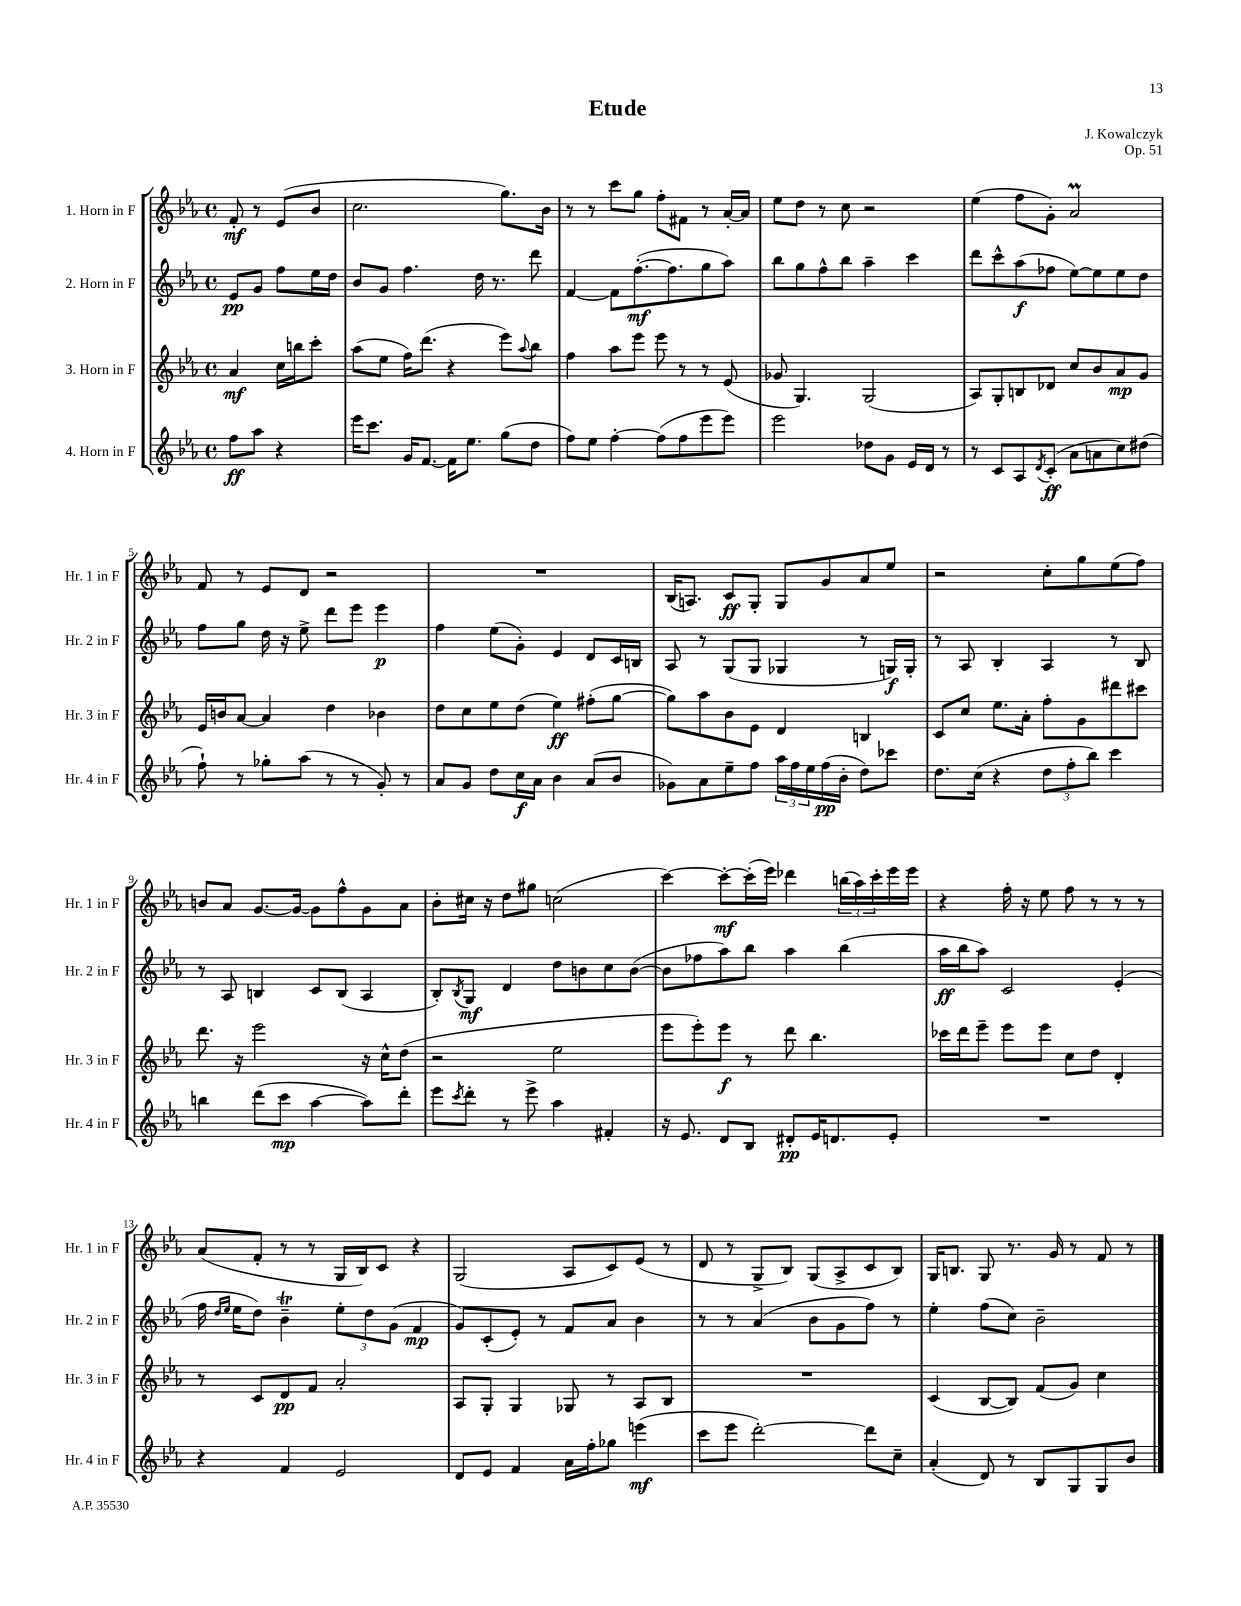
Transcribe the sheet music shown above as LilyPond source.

\header { title = "Etude" composer = "J. Kowalczyk" opus = "Op. 51" }
<<
\new StaffGroup <<
\new Staff = "s0" \with { instrumentName = "1. Horn in F" shortInstrumentName = "Hr. 1 in F" } {
    \clef treble \key ees \major \defaultTimeSignature \time 4/4 \partial 2
    f'8-.\mf r8 ees'8( bes'8 |
    c''2. g''8.) bes'16 |
    r8 r8 c'''8 g''8 f''8-. fis'8 r8 aes'16~-. aes'16 |
    ees''8 d''8 r8 c''8 r2 |
    ees''4( f''8 g'8-.) aes'2\prall |
    f'8 r8 ees'8 d'8 r2 |
    R1 |
    bes16( a8.) c'8\ff g8-. g8 g'8 aes'8 ees''8 |
    r2 c''8-. g''8 ees''8( f''8) |
    b'8 aes'8 g'8.~ g'16~ g'8 f''8-^ g'8 aes'8 |
    bes'8-. cis''16 r16 d''8 gis''8 c''2( |
    c'''4~) c'''8~-.\mf c'''16-.( ees'''16) des'''4 \tuplet 3/2 { b''16( aes''16) c'''16-. } ees'''16 ees'''16 |
    r4 f''16-. r16 ees''8 f''8 r8 r8 r8 |
    aes'8( f'8-. r8 r8 g16 bes16) c'8 r4 |
    g2( aes8 c'8) ees'8( r8 |
    d'8 r8 g8-> bes8) g8( aes8-> c'8 bes8) |
    g16 b8. g8 r8. g'16 r8 f'8 r8 \bar "|." |
}
\new Staff = "s1" \with { instrumentName = "2. Horn in F" shortInstrumentName = "Hr. 2 in F" } {
    \clef treble \key ees \major \defaultTimeSignature \time 4/4 \partial 2
    ees'8\pp g'8 f''8 ees''16 d''16 |
    bes'8 g'8 f''4. d''16 r8. d'''8 |
    f'4~ f'8 f''8.~-.\mf( f''8. g''8 aes''8) |
    bes''8 g''8 f''8-^ bes''8 aes''4-- c'''4 |
    d'''8 c'''8-^ aes''8\f( fes''8 ees''8~) ees''8 ees''8 d''8 |
    f''8 g''8 d''16 r16 ees''8-> d'''8 ees'''8 ees'''4\p |
    f''4 ees''8( g'8-.) ees'4 d'8 c'16 b16 |
    aes8 r8 g8( g8 ges4 r8 g16\f) g16-. |
    r8 aes8 bes4-. aes4 r8 bes8 |
    r8 aes8 b4 c'8 b8( aes4 |
    bes8-.) \acciaccatura { bes8 } g8\mf d'4 d''8 b'8 c''8 b'8~( |
    b'8 fes''8 aes''8) bes''8 aes''4 bes''4( |
    aes''16\ff bes''16 aes''8) c'2 ees'4-.( |
    f''16 \grace { d''16 ees''16 } ees''16 d''8) bes'4--\trill \tuplet 3/2 { ees''8-. d''8 g'8( } f'4\mp |
    g'8) c'8-.( ees'8-.) r8 f'8 aes'8 bes'4 |
    r8 r8 aes'4( bes'8 g'8 f''8) r8 |
    ees''4-. f''8( c''8) bes'2-- \bar "|." |
}
\new Staff = "s2" \with { instrumentName = "3. Horn in F" shortInstrumentName = "Hr. 3 in F" } {
    \clef treble \key ees \major \defaultTimeSignature \time 4/4 \partial 2
    aes'4\mf c''16 b''16 c'''8-. |
    aes''8( ees''8 f''16) d'''8.( r4 ees'''8) \appoggiatura { aes''8 } bes''8 |
    f''4 aes''8 ees'''8 ees'''8 r8 r8 ees'8( |
    ges'8 g4.) g2( |
    aes8) g8-. b8 des'8 c''8 bes'8 aes'8\mp g'8 |
    ees'16 b'16 aes'8~ aes'4 d''4 bes'4 |
    d''8 c''8 ees''8 d''8( ees''4\ff) fis''8-.( g''8~ |
    g''8) aes''8 bes'8 ees'8 d'4 b4 |
    c'8 c''8 ees''8. aes'16-. f''8-. g'8 dis'''8 cis'''8 |
    d'''8. r16 ees'''2 r16 c''16-^ d''8( |
    r2 ees''2 |
    ees'''8 ees'''8-.) ees'''8\f r8 d'''8 bes''4. |
    ces'''16 d'''16 ees'''8-- ees'''8 ees'''8 c''8 d''8 d'4-. |
    r8 c'8 d'8\pp f'8 aes'2-. |
    aes8 g8-. g4 ges8 r8 aes8 bes8 |
    R1 |
    c'4( bes8~ bes8) f'8( g'8) c''4 \bar "|." |
}
\new Staff = "s3" \with { instrumentName = "4. Horn in F" shortInstrumentName = "Hr. 4 in F" } {
    \clef treble \key ees \major \defaultTimeSignature \time 4/4 \partial 2
    f''8\ff aes''8 r4 |
    ees'''16 c'''8. g'16 f'8.~ f'16 ees''8. g''8( d''8 |
    f''8) ees''8 f''4~-. f''8( f''8 ees'''8 ees'''8) |
    ees'''2 des''8 g'8 ees'16 d'16 r8 |
    r8 c'8 aes8 \acciaccatura { d'8 } c'8-.\ff( aes'8 a'8 c''8) dis''8( |
    f''8-!) r8 ges''8-. aes''8( r8 r8 g'8-.) r8 |
    aes'8 g'8 d''8 c''16\f aes'16 bes'4 aes'8( bes'8 |
    ges'8) aes'8 ees''8-- f''8 \tuplet 3/2 { aes''16 f''16 ees''16 } f''16\pp( bes'16-. d''8) ces'''8 |
    d''8. c''16( r4 \tuplet 3/2 { d''8 f''8-. bes''8) } c'''4 |
    b''4 d'''8( c'''8\mp aes''4~ aes''8) d'''8-. |
    ees'''8 \acciaccatura { c'''8 } d'''8-. r8 ees'''8-> aes''4 fis'4-. |
    r16 ees'8. d'8 bes8 dis'8-.\pp ees'16 d'8. ees'8-. |
    R1 |
    r4 f'4 ees'2 |
    d'8 ees'8 f'4 aes'16 f''16-. ges''8 e'''4\mf( |
    c'''8 ees'''8 d'''2~-.) d'''8 c''8-- |
    aes'4-.( d'8) r8 bes8 g8 g8 bes'8 \bar "|." |
}
>>
>>
